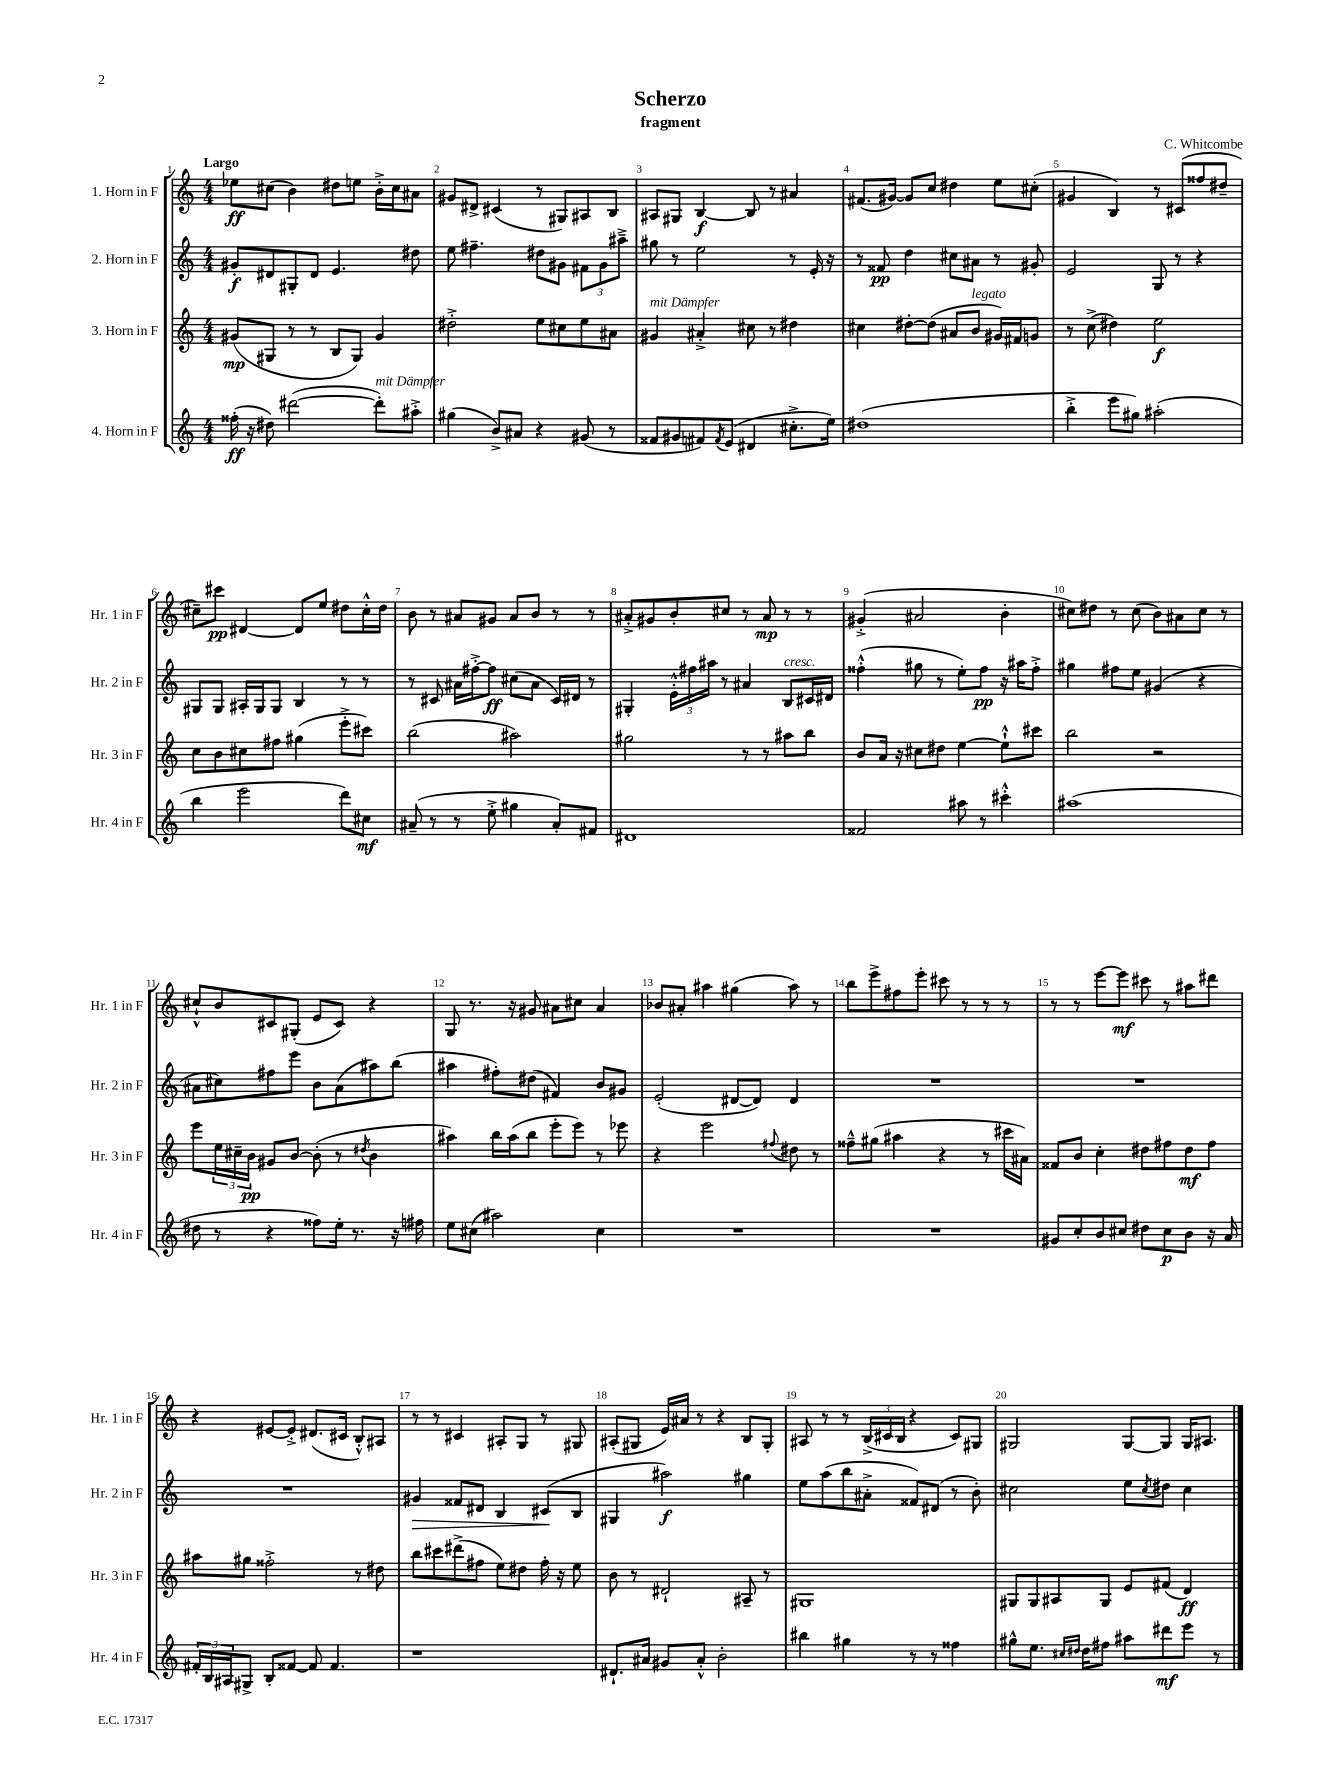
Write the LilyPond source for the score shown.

\header { title = "Scherzo" composer = "C. Whitcombe" subtitle = "fragment" }
<<
\new StaffGroup <<
\new Staff = "s0" \with { instrumentName = "1. Horn in F" shortInstrumentName = "Hr. 1 in F" } {
    \clef treble \key c \major \numericTimeSignature \time 4/4 \tempo "Largo"
    ees''8\ff cis''8( b'4) dis''8 e''8 b'16-.-> cis''16 ais'8 |
    gis'8 dis'8-> cis'4( r8 gis8) ais8 b8 |
    ais8 gis8 b4~\f b8 r8 ais'4 |
    fis'8.( gis'16~) gis'8 c''8 dis''4 e''8 cis''8-.( |
    gis'4 b4) r8 cis'8( fisis''8 dis''8-- |
    cis''8--) cis'''8\pp dis'4~ dis'8 e''8 dis''8 cis''16-.-^ dis''16 |
    b'8 r8 ais'8 gis'8 ais'8 b'8 r8 r8 |
    ais'8-.-> gis'8 b'8-. cis''8 r8 ais'8\mp r8 r8 |
    gis'4-.->( ais'2 b'4-. |
    cis''8) dis''8 r8 cis''8( b'8) ais'8 cis''8 r8 |
    cis''8-!-^ b'8 cis'8 gis8-.( e'8 cis'8) r4 |
    g8 r8. r16 gis'8 ais'8 cis''8 ais'4 |
    bes'8 ais'8-. ais''4 gis''4( ais''8) r8 |
    b''8 e'''8-> fis''8 e'''8-. cis'''8 r8 r8 r8 |
    r8 r8 e'''8~ e'''8\mf cis'''8 r8 ais''8 dis'''8 |
    r4 eis'8~ eis'8-.-> dis'8.( cis'16 b8-.-^) ais8 |
    r8 r8 cis'4 ais8-. g8 r8 gis8 |
    ais8-.( gis8 e'16) ais'16 r8 r4 b8 gis8-. |
    ais8 r8 r8 \tuplet 3/2 { b16->( cis'16 b16 } r4 cis'8) gis8 |
    gis2 gis8~ gis8 gis16 ais8. \bar "|." |
}
\new Staff = "s1" \with { instrumentName = "2. Horn in F" shortInstrumentName = "Hr. 2 in F" } {
    \clef treble \key c \major \numericTimeSignature \time 4/4
    gis'8-.\f dis'8 gis8-. dis'8 e'4. dis''8 |
    e''8 fis''4.-- dis''8 gis'8 \tuplet 3/2 { fis'8 gis'8 ais''8---> } |
    gis''8 r8 e''2 r8 e'16-. r16 |
    r8 fisis'8\pp d''4 cis''8 ais'8 r8 gis'8-. |
    e'2 g8 r8 r4 |
    gis8 gis8 ais16-. gis16 gis8 b4 r8 r8 |
    r8 cis'8 ais'16 fis''16~-.-> fis''8\ff cis''8( ais'8 cis'16) dis'16 r8 |
    gis4-. \tuplet 3/2 { e'16-.-^ fis''16 ais''16 } r8 ais'4 b8^\markup { \italic "cresc." } cis'16 dis'16 |
    fisis''4-.-^( gis''8 r8 e''8-.) fisis''8\pp r16 ais''16 fisis''8-.-> |
    gis''4 fis''8 e''8 gis'4( r4 |
    ais'8 cis''8) fis''8 e'''8 b'8 ais'8( ais''8) b''8( |
    ais''4 fis''8-.) dis''8( fis'4) b'8 gis'8 |
    e'2-.( dis'8~ dis'8) dis'4 |
    R1 |
    R1 |
    R1 |
    gis'4\> fisis'8 dis'8 b4 cis'8\!( b8 |
    gis4 ais''2\f) gis''4 |
    e''8 a''8( b''8 ais'8-.-> fisis'8) dis'8( r8 b'8-.) |
    cis''2 e''8 \acciaccatura { cis''8 } dis''8 cis''4 \bar "|." |
}
\new Staff = "s2" \with { instrumentName = "3. Horn in F" shortInstrumentName = "Hr. 3 in F" } {
    \clef treble \key c \major \numericTimeSignature \time 4/4
    gis'8\mp( gis8 r8 r8 b8 gis8) gis'4 |
    dis''2-.-> e''8 cis''8 e''8 ais'8 |
    gis'4^\markup { \italic "mit Dämpfer" } ais'4-.-> cis''8 r8 dis''4 |
    cis''4 dis''8~-. dis''8( ais'8 b'8^\markup { \italic "legato" } gis'16) fis'16 g'8 |
    r8 c''8->( dis''4) e''2\f |
    c''8 b'8 cis''8 fis''8 gis''4( e'''8-.-> cis'''8) |
    b''2( ais''2) |
    gis''2 r8 r8 ais''8 b''8 |
    b'8 a'16 r16 cis''8 dis''8 e''4~ e''8-!-^ cis'''8 |
    b''2 r2 |
    e'''8 \tuplet 3/2 { e''16 cis''16-- b'16\pp } gis'8 b'8~ b'8-.( r8 \acciaccatura { dis''8 } b'4 |
    ais''4) b''16 ais''16( b''8 e'''8-. e'''8) r8 ees'''8 |
    r4 e'''2 \appoggiatura { fis''8 } dis''8 r8 |
    fisis''8---^ gis''8( ais''4 r4 r8 cis'''16 ais'16) |
    fisis'8 b'8 c''4-. dis''8 fis''8 dis''8\mf fis''8 |
    ais''8 gis''8 fisis''2-.-> r8 dis''8 |
    b''8 cis'''8 dis'''8->( fis''8 e''8) dis''8 fis''16-. r16 e''8 |
    b'8 r8 dis'2-! ais8-- r8 |
    gis1 |
    gis8 gis8 ais8 gis8 e'8 fis'8( d'4\ff) \bar "|." |
}
\new Staff = "s3" \with { instrumentName = "4. Horn in F" shortInstrumentName = "Hr. 4 in F" } {
    \clef treble \key c \major \numericTimeSignature \time 4/4
    fisis''16-.\ff( r16 dis''8) dis'''2~( dis'''8-.^\markup { \italic "mit Dämpfer" }) ais''8-.-> |
    gis''4( b'8->) ais'8 r4 gis'8( r8 |
    fisis'8 gis'8 fis'8) \acciaccatura { fis'8 } e'8( dis'4 cis''8.-.-> e''16) |
    dis''1( |
    b''4-.-> e'''8 gis''8) ais''2-.( |
    b''4 e'''2 d'''8) cis''8\mf |
    ais'8--( r8 r8 e''8-.-> gis''4 ais'8-.) fis'8 |
    dis'1 |
    fisis'2 ais''8 r8 cis'''4-.-^ |
    ais''1( |
    dis''8 r8 r4 fisis''8) e''16-. r8. r16 fis''16 |
    e''8 cis''8( ais''2) cis''4 |
    R1 |
    R1 |
    gis'8 c''8-. b'8 cis''8 dis''8 cis''8\p b'8 r16 a'16 |
    \tuplet 3/2 { fis'16-. b16 ais16 } gis8-> b8-. fisis'8~ fisis'8 fisis'4. |
    r1 |
    dis'8.-! ais'16 gis'8 ais'8-.-^ b'2-. |
    bis''4 gis''4 r8 r8 fisis''4 |
    gis''8-^ e''8. \grace { cis''16 dis''16 } dis''16 fis''8 ais''8 dis'''8\mf e'''8 r8 \bar "|." |
}
>>
>>
\layout { \context { \Score \override BarNumber.break-visibility = ##(#f #t #t) barNumberVisibility = #all-bar-numbers-visible } }
